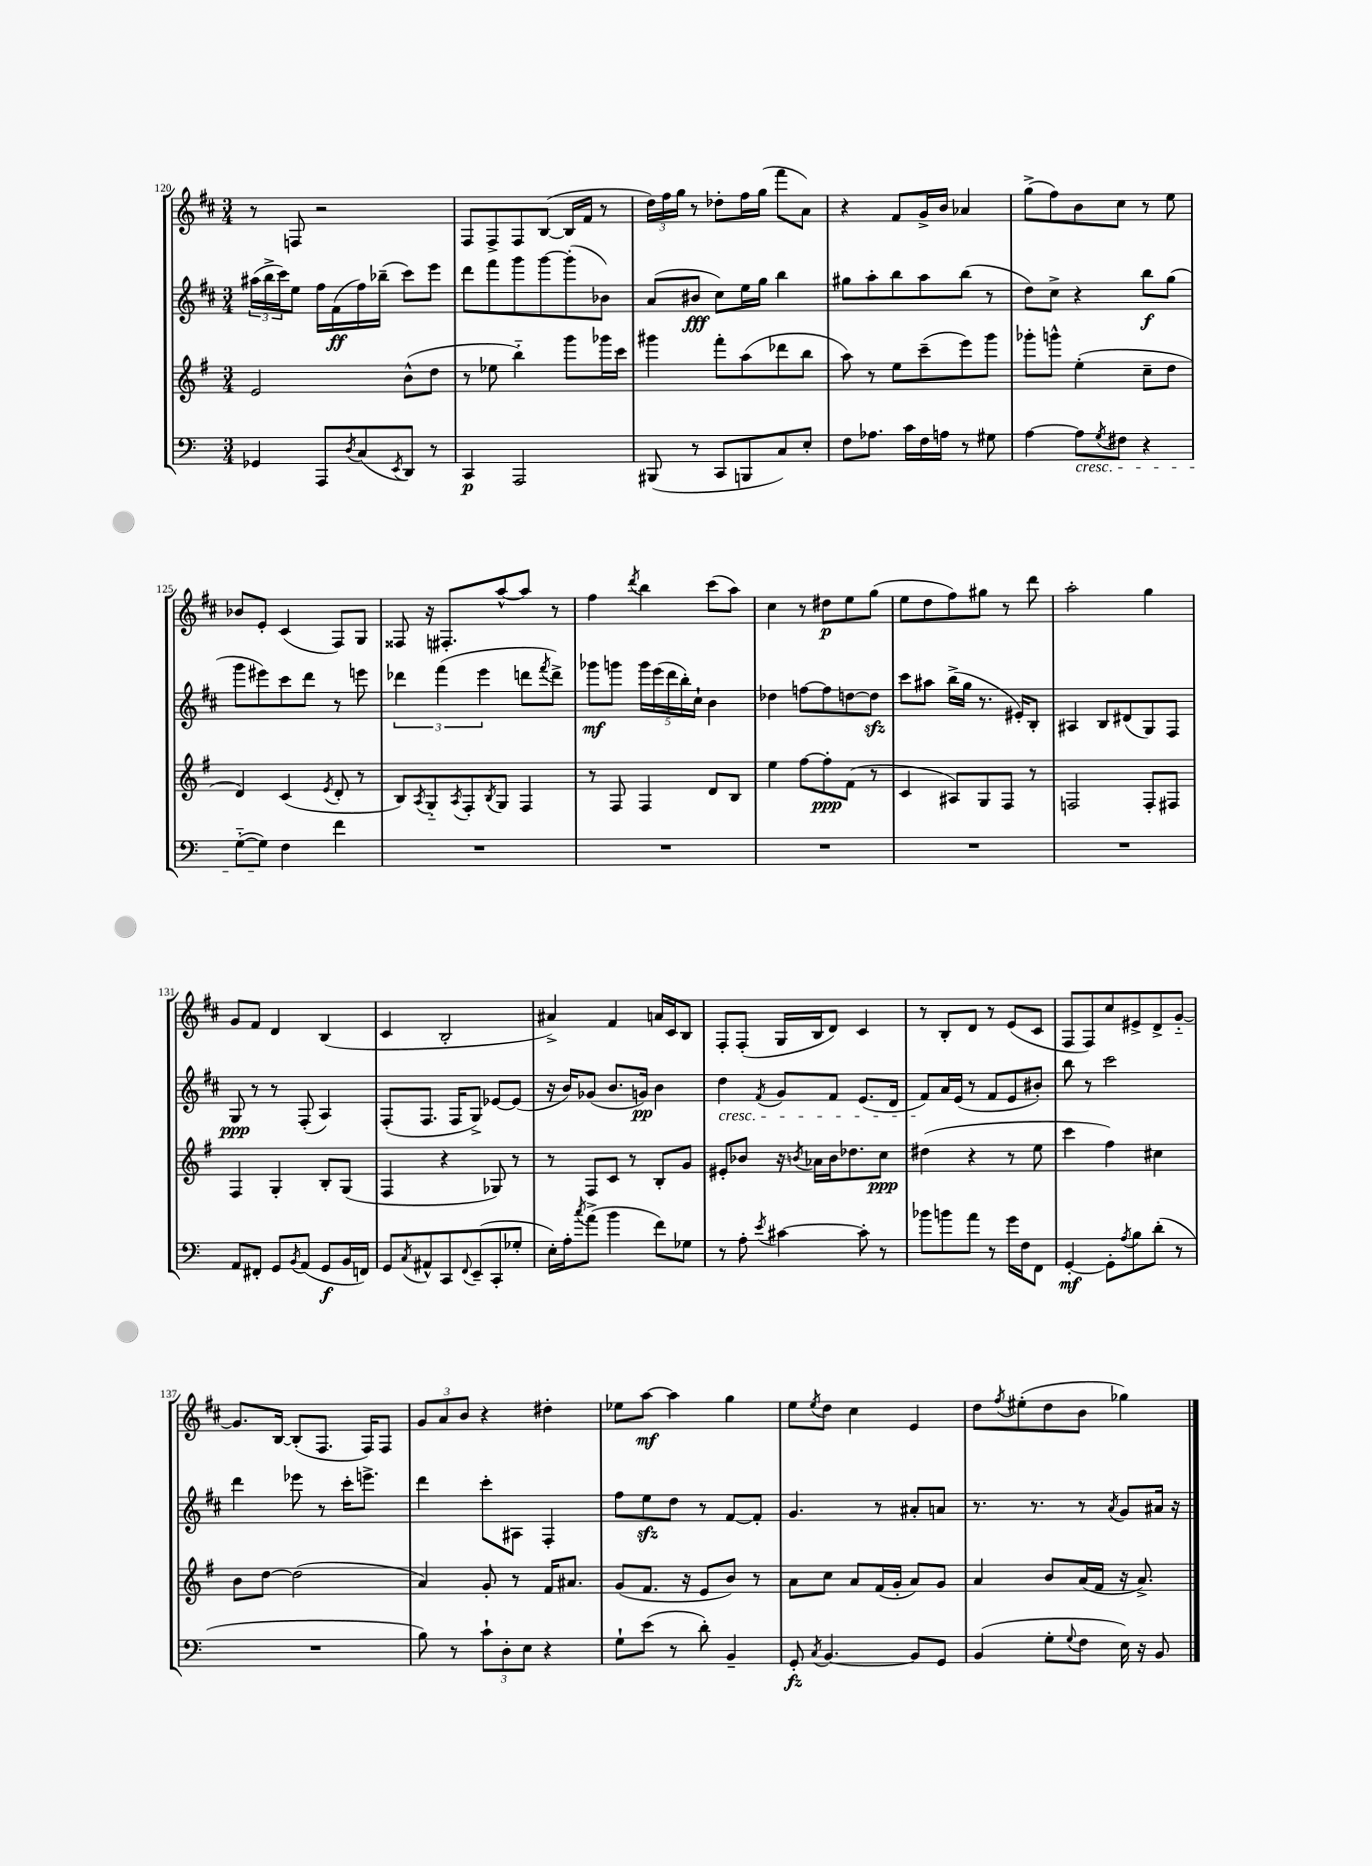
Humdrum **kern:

**kern	**kern	**kern	**kern
*staff4	*staff3	*staff2	*staff1
*clefF4	*clefG2	*clefG2	*clefG2
*k[]	*k[f#]	*k[f#c#]	*k[f#c#]
*M3/4	*M3/4	*M3/4	*M3/4
4GG-/	2e/	(24aa#\LL	8r
.	.	24bb^\	.
.	.	24ccc#\J)	.
.	.	8ee\J	8F/
8AAA/L	.	16ff#\LL	2r
.	.	(16f#\	.
8qD/	.	.	.
(8C/	.	16ff#\)	.
.	.	(16bb-~\JJ	.
8qEE/	.	.	.
8DD/J)	(8b^^\L	8ccc#\L)	.
8r	8dd\J	8eee\J	.
=	=	=	=
4CC/	8r	8ddd\L	8F#/L
.	8ee-\	8fff#\	8F#^/
2AAA/	4bb'~\)	8ggg\	8F#/
.	.	[8ggg\	([8B/J
.	8ggg\L	(8ggg'\]	16B/]LL
.	.	.	16f#/JJ
.	16ggg-\L	8b-\J)	8r
.	16ccc\JJ	.	.
=	=	=	=
(8BBB#/	4ggg#\	(8a/L	24dd\LL)
.	.	.	24ff#\
.	.	.	24gg\JJ
8r	.	8b#/J	8r
8CC/L	8fff#'\L	8cc#\L)	8dd-'\L
8BBB/	(8aa\	16ee\L	16ff#\L
.	.	16gg\JJ	(16gg\JJ
8C/)	8ddd-\	4bb\	8fff#\L
8E'/J	8bb\J	.	8a\J)
=	=	=	=
8F\L	8aa\)	8gg#\L	4r
8.A-\J	8r	8aa'\	.
.	8ee\L	8bb\	8f#/L
16c\LL	.	.	.
16F\	(8ccc~\	8aa\	16g^/L
16A\JJ	.	.	16b/JJ
8r	8eee\)	(8bb\J	4a-/
8G#\	8ggg\J	8r	.
=	=	=	=
[4A\	8ggg-'\L	8dd\L)	(8gg^\L
.	8ggg^^\J	8cc#^\J	8ff#\)
8A\]L	(4ee'\	4r	8b\
8qG/	.	.	.
8F#\J	.	.	8cc#\J
4r	8cc~\L	8bb\L	8r
.	8dd\J	(8gg\J	8ee\
=	=	=	=
([8G'~\L	4d/)	8ggg\L	8b-/L
8G\]J)	.	8eee#\)	8e'/J
4F\	(4c/	8ccc#\	(4c#/
.	.	8ddd\J	.
.	8qe/	.	.
4f\	8d'/	8r	8F#/L)
.	8r	8eee\	8G/J
=	=	=	=
2.r	8B/L)	6ddd-\	8F##/
.	8qA/	.	.
.	8G'~/	.	16r
.	.	(6fff#\	.
.	.	.	8.F#'/L
.	8qA/	.	.
.	8F#'/	.	.
.	.	6eee\	.
.	8qB/	.	.
.	8G/J	.	[8aa^^/
.	4F#/	8ddd\L	8aa/]J
.	.	8qfff#/	.
.	.	8ddd^\J)	8r
=	=	=	=
2.r	8r	8ggg-\L	4ff#\
.	8F#/	8ggg\J	.
.	.	.	8qddd/
.	4F#/	20ggg\LL	4bb\
.	.	(20eee\	.
.	.	20ddd\	.
.	.	20bb'\)	.
.	.	20cc#`\JJ	.
.	8d/L	4b\	(8ccc#\L
.	8B/J	.	8aa\J)
=	=	=	=
2.r	4ee\	4dd-\	4cc#\
.	[8ff#\L	[8ff\L	8r
.	8ff#'\]	8ff\]	8dd#\L
.	(8f#\J	[8dd\	8ee\
.	8r	8dd\]J	(8gg\J
=	=	=	=
2.r	4c/	8ccc#\L	8ee\L
.	.	8aa#\J	8dd\
.	8A#/L)	(16bb^\LL	8ff#\)
.	.	16gg\JJ	.
.	8G/	8.r	8gg#\J
.	8F#/J	.	8r
.	.	16e#'/LK)	.
.	8r	8B'/J	8ddd\
=	=	=	=
2.r	2F/	4A#/	2aa'\
.	.	8B/L	.
.	.	(8d#/	.
.	8F'/L	8G/)	4gg\
.	8F#/J	8F#/J	.
=	=	=	=
8AA/L	4F#/	8G/	8g/L
8FF#'/J	.	8r	8f#/J
8GG/L	4G'/	8r	4d/
8qBB/	.	.	.
(8AA/J	.	(8F#'/	.
8GG/L	8B'/L	4A/)	(4B/
16BB/L	(8G/J	.	.
16FF/JJ)	.	.	.
=	=	=	=
8GG/L	4F#/	(8F#'/L	4c#/
8qC/	.	.	.
8AA#^^/	.	8.F#/J	.
8CC/	4r	.	2B'/
.	.	16F#/LK	.
8qqFF/	.	.	.
(8EE~/	.	8G^/J)	.
8CC'/	8G-/)	[8e-/L	.
8G-'/J	8r	(8e-/]J	.
=	=	=	=
16E'\LL)	8r	16r	4a#^/)
16A'\J	.	16b/LK)	.
8qcc/	.	.	.
(8a^\J	8F#/L	(8g-/J	.
4b\	8c/J	8.b/L	4f#/
.	8r	.	.
.	.	16g/Jk)	.
8f\L)	8B'/L	4b\	16a/LL
.	.	.	16c#/J
8G-\J	8g/J	.	8B/J
=	=	=	=
8r	8e#'/L	4dd\	8F#'/L
8A'\	8b-/J	.	(8F#'/J
8qe/	.	8qf#/	.
[4c#\	16r	8g/L	16G/LL
.	8qb/	.	.
.	16a-\LL	.	16B/J
.	16b\J	8f#/J	8d/J)
.	8.dd-\	.	.
8c#'\]	.	(8.e/L	4c#/
8r	8cc\J	.	.
.	.	16d/Jk	.
=	=	=	=
8b-\L	(4dd#\	8f#/L)	8r
8b\	.	16a/L	8B'/L
.	.	(16e/JJ	.
8a\J	4r	8r	8d/J
8r	.	8f#/L	8r
16g\LL	8r	8e/	(8e/L
16F\J	.	.	.
8FF\J	8ee\	8b#'/J)	8c#/J
=	=	=	=
[4GG'/	4ccc\	8bb\	8F#/L
.	.	8r	8F#/)
8GG'\]L	4ff#\)	2ccc#\	8cc#/
8qA/	.	.	.
8B\	.	.	8e#^/
(8d'\J	4cc#\	.	8d^/
8r	.	.	[8g'~/J
=	=	=	=
2.r	8b\L	4ddd\	8.g/]L
.	[8dd\J	.	.
.	.	.	[16B/Jk
.	(2dd\]	8eee-\	(8B'/]L
.	.	8r	8.F#/J
.	.	16ccc#'\LK	.
.	.	8.eee^\J	16F#/LK)
.	.	.	8F#/J
=	=	=	=
8B\)	4a/)	4ddd\	12g/L
.	.	.	12a/
8r	.	.	.
.	.	.	12b/J
12c`\L	8g'/	8ccc#'\L	4r
12D'\	.	.	.
.	8r	8A#\J	.
12E\J	.	.	.
4r	16f#/LK	4F#'/	4dd#'\
.	8.a#/J	.	.
=	=	=	=
8G`\L	(8g/L	8ff#\L	8ee-\L
(8e\J	8.f#/J	8ee\	[8aa\J
8r	.	8dd\J	4aa\]
.	16r	.	.
8d'\)	8e/L	8r	.
4BB~/	8b/J)	[8f#/L	4gg\
.	8r	8f#'/]J	.
=	=	=	=
8GG'/	8a\L	4.g/	8ee\L
8qC/	.	.	8qee/
[4.BB/	8cc\J	.	8dd\J
.	8a/L	.	4cc#\
.	(16f#/L	8r	.
.	16g'/JJ	.	.
8BB/]L	8a/L)	8a#'/L	4e/
8GG/J	8g/J	8a/J	.
=	=	=	=
(4BB/	4a/	8.r	8dd\L
.	.	.	8qff#/
.	.	.	(8ee#'\
.	.	8.r	.
8G'\L	8b/L	.	8dd\
8qqG/	.	.	.
8F\J	(16a/L	8r	8b\J
.	16f#/JJ	.	.
.	.	8qa/	.
16E\)	16r	8g/L	4gg-\)
16r	8.a^/)	.	.
8BB/	.	16a#/Jk	.
.	.	16r	.
==	==	==	==
*-	*-	*-	*-
